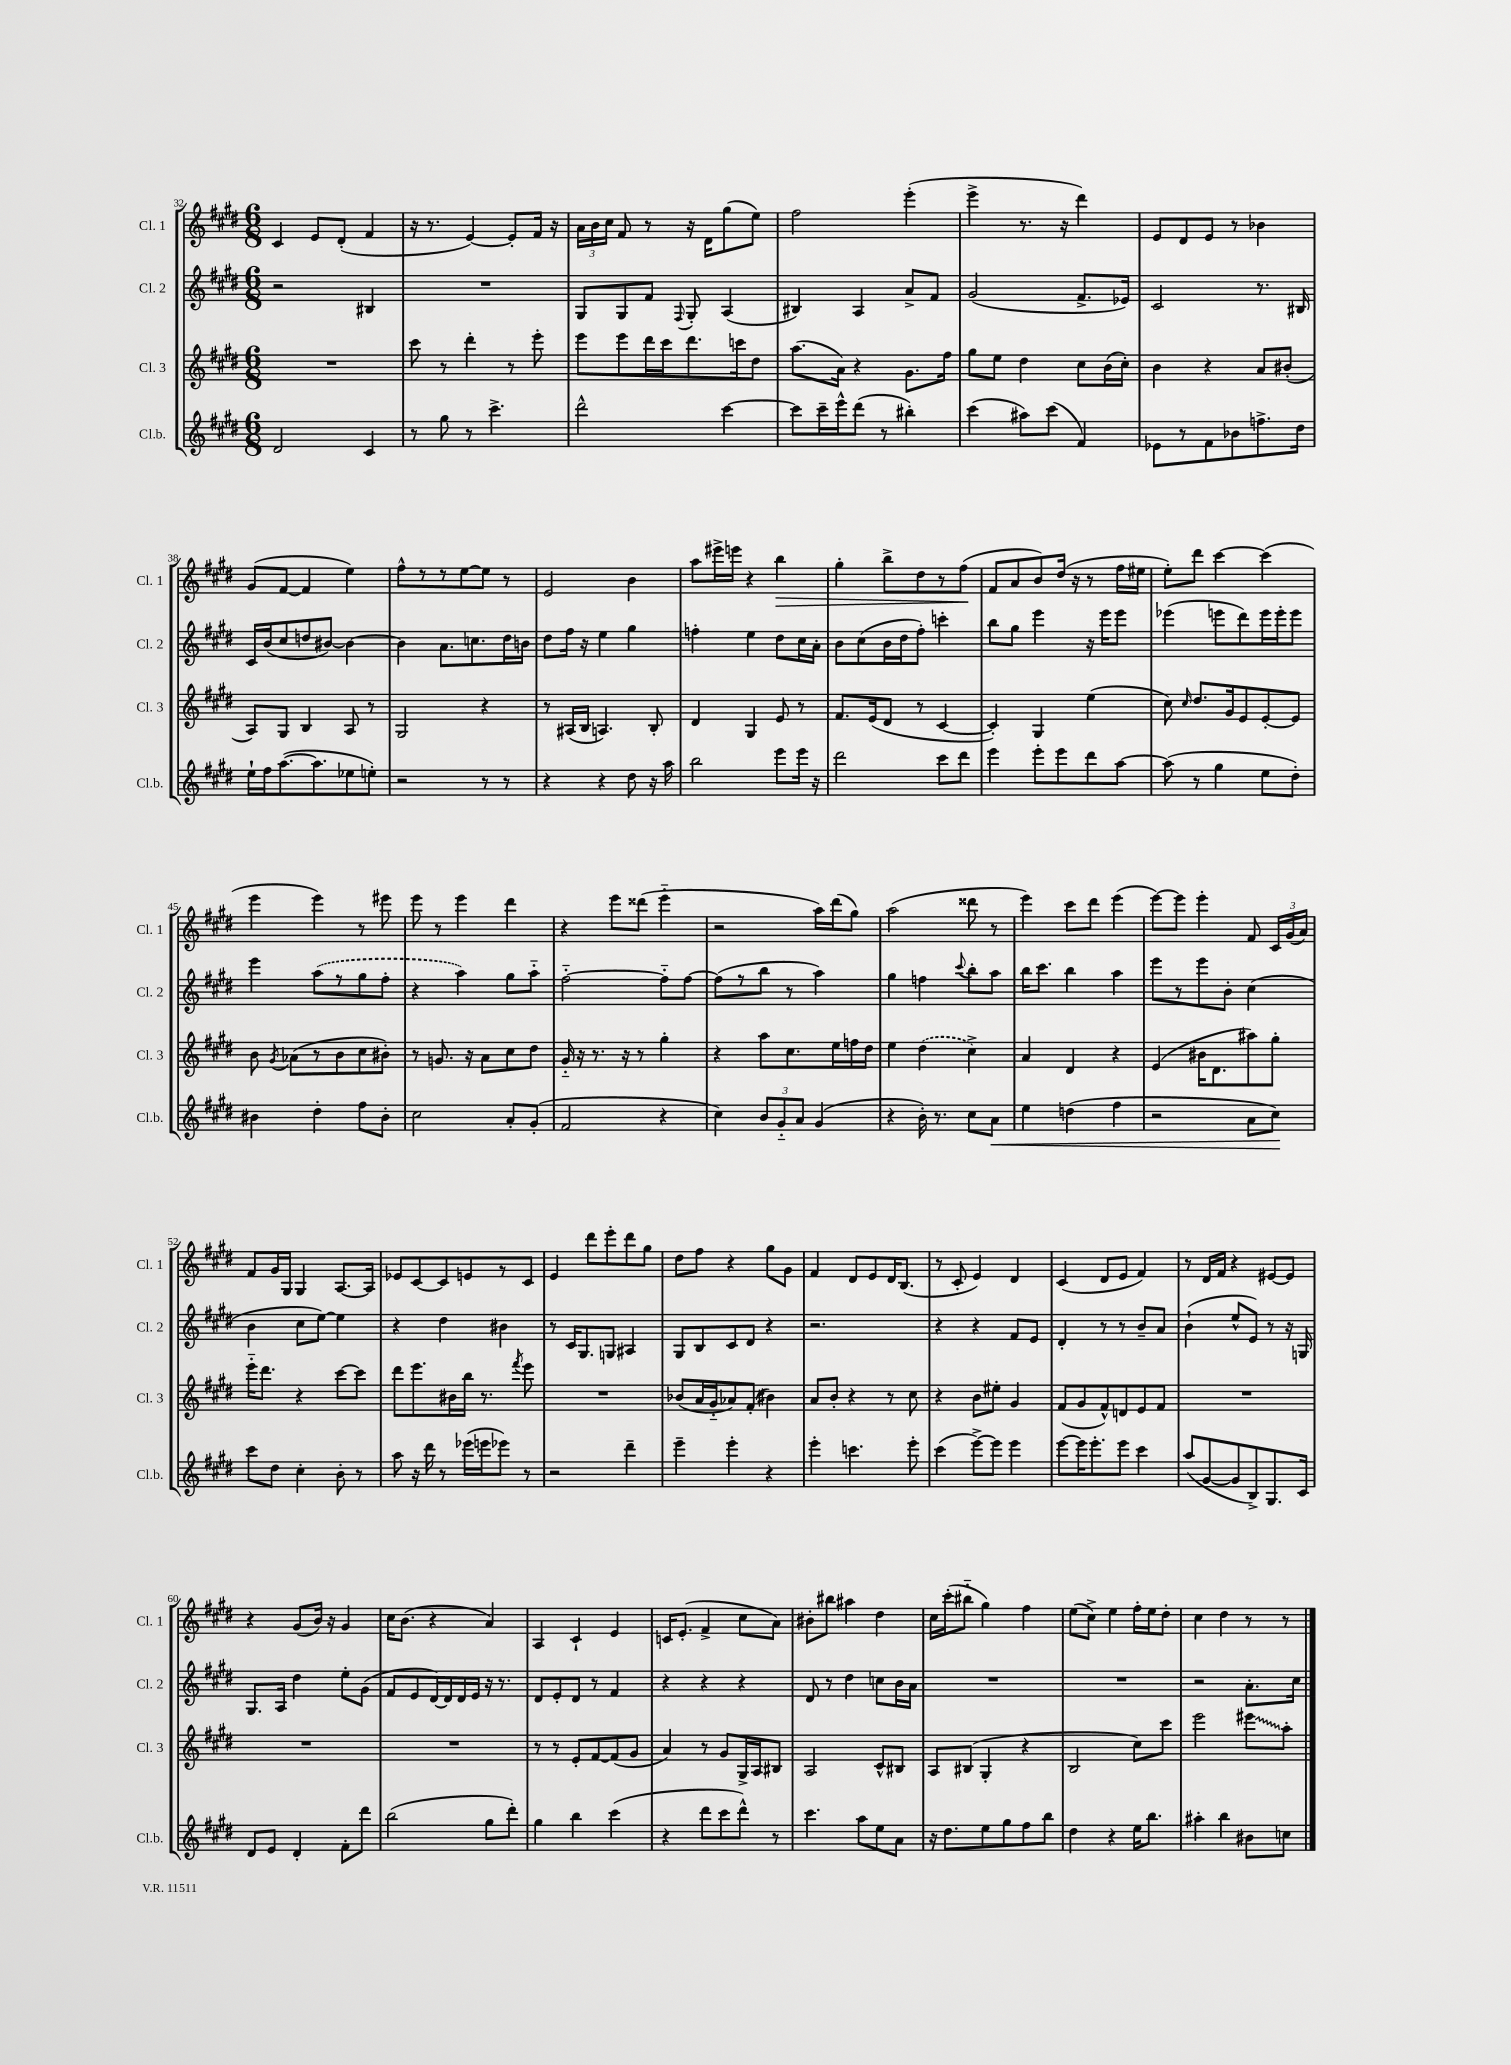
<<
\new StaffGroup <<
\new Staff = "s0" \with { instrumentName = "Cl. 1" shortInstrumentName = "Cl. 1" } {
    \clef treble \key e \major \numericTimeSignature \time 6/8
    \autoBeamOff cis'4 e'8[ dis'8]-.( fis'4 |
    r16 r8. e'4~) e'8[-. fis'16] r16 |
    \tuplet 3/2 { a'16[ b'16 cis''16] } fis'8 r8 r16 dis'16[ gis''8( e''8]) |
    fis''2 e'''4-.( |
    e'''4-> r8. r16 dis'''4) |
    e'8[ dis'8 e'8] r8 bes'4 |
    gis'8[( fis'8]~ fis'4 e''4) |
    fis''8[-^ r8 r8 e''8~ e''8] r8 |
    e'2 b'4 |
    a''8[ eis'''16-> e'''16] r4 b''4\> |
    gis''4-. b''8[-> dis''8 r8 fis''8]\!( |
    fis'8[ a'8 b'8) dis''16]( r16 r8 fis''16[ eis''16] |
    e''8[-.) dis'''8] cis'''4~ cis'''4( |
    e'''4 e'''4) r8 eis'''8 |
    e'''8 r8 e'''4 dis'''4 |
    r4 e'''8[ disis'''8]( e'''4-_ |
    r2 a''16[) dis'''16( gis''8]) |
    a''2( disis'''8 r8 |
    e'''4) cis'''8[ dis'''8] e'''4( |
    e'''8[~) e'''8] e'''4-. fis'8 \tuplet 3/2 { cis'16[ gis'16( a'16]) } |
    fis'8[ gis'16 gis16] gis4 a8.[~ a16] |
    ees'8[ cis'8~ cis'8 e'8 r8 cis'8] |
    e'4 dis'''8[ e'''8-. dis'''8 gis''8] |
    dis''8[ fis''8] r4 gis''8[ gis'8] |
    fis'4 dis'8[ e'8 dis'16 b8.]( |
    r8 cis'8-. e'4) dis'4 |
    cis'4( dis'8[ e'8] fis'4) |
    r8 dis'16[ fis'16] r4 eis'8[~ eis'8] |
    r4 gis'8[( b'16]) r16 gis'4 |
    cis''16[ b'8.]( r4 a'4) |
    a4 cis'4-! e'4 |
    c'16[ e'8.]-.( fis'4-> cis''8[ a'8]) |
    bis'8[-. bis''8] ais''4 dis''4 |
    cis''16[ cis'''16-.( bis''8]-_ gis''4) fis''4 |
    e''8[( cis''8]->) e''4 fis''16[-. e''16 dis''8]-. |
    cis''4 dis''4 r8 r8 \bar "|." |
}
\new Staff = "s1" \with { instrumentName = "Cl. 2" shortInstrumentName = "Cl. 2" } {
    \clef treble \key e \major \numericTimeSignature \time 6/8
    \autoBeamOff r2 bis4 |
    R2. |
    gis8[ gis8 fis'8] \appoggiatura { fis8 } gis8-. a4( |
    bis4) a4 a'8[-> fis'8] |
    gis'2( fis'8.[-> ees'16]) |
    cis'2 r8. bis16 |
    cis'16[ b'16( cis''8 d''8 bis'8]~) bis'4~ |
    bis'4 a'8.[ c''8. dis''16 b'16] |
    dis''8[ fis''16] r16 e''4 gis''4 |
    f''4-. e''4 dis''8[ cis''16 a'16]-. |
    b'8[ cis''8( b'16 dis''16 fis''8]-.) c'''4-. |
    b''8[ gis''8] e'''4 r16 e'''16[ e'''8] |
    ees'''4( e'''8[ dis'''8) e'''16 e'''16-. e'''8] |
    e'''4 \once \slurDashed a''8[( r8 gis''8 fis''8]-. |
    r4 a''4) gis''8[ a''8]-_ |
    fis''2~-_ fis''8[-_ fis''8]~ |
    fis''8[( r8 b''8] r8 a''4) |
    gis''4 f''4 \appoggiatura { cis'''8 } b''8[-. a''8] |
    b''16[ cis'''8.] b''4 a''4 |
    e'''8[ r8 e'''8 b'8]-. cis''4( |
    b'4 cis''8[ e''8]~) e''4 |
    r4 dis''4 bis'4 |
    r8 cis'16[ gis8. g8] ais4 |
    gis8[ b8 cis'8 dis'8] r4 |
    r2. |
    r4 r4 fis'8[ e'8] |
    dis'4-. r8 r8 b'8[-- a'8] |
    b'4-!( e''8[-^ e'8]) r8 r16 g16 |
    gis8.[ a16] dis''4 e''8[-. gis'8]( |
    fis'8[ e'8 dis'16~) dis'16 dis'16 e'16] r16 r8. |
    dis'8[ e'8-. dis'8] r8 fis'4 |
    r4 r4 r4 |
    dis'8 r8 dis''4 c''8[ b'16 a'16] |
    R2. |
    R2. |
    r2 a'8.[-. cis''16] \bar "|." |
}
\new Staff = "s2" \with { instrumentName = "Cl. 3" shortInstrumentName = "Cl. 3" } {
    \clef treble \key e \major \numericTimeSignature \time 6/8
    \autoBeamOff R2. |
    cis'''8 r8 dis'''4-. r8 e'''8-. |
    e'''8[ e'''8 dis'''16 cis'''16 dis'''8. c'''16 dis''8] |
    a''8.[( a'16]) r4 gis'8.[ fis''16] |
    gis''8[ e''8] dis''4 cis''8[ b'16( cis''16]-.) |
    b'4 r4 a'8[ bis'8]-.( |
    a8[) gis8] b4 a8 r8 |
    gis2 r4 |
    r8 ais16[( b16] a4.) b8-. |
    dis'4 gis4 e'8 r8 |
    fis'8.[ e'16( dis'8] r8 cis'4~ |
    cis'4-.) gis4 e''4( |
    cis''8) \grace { cis''16 } dis''8.[ gis'16 e'8 e'8~-. e'8] |
    b'8 \acciaccatura { gis'8 } aes'8[( r8 b'8 cis''8 bis'8]-.) |
    r8 g'8. r16 a'8[ cis''8 dis''8] |
    gis'16-_ r16 r8. r16 r8 gis''4-. |
    r4 a''8[ cis''8. e''16 f''16 dis''16] |
    e''4 \once \slurDashed dis''4( cis''4->) |
    a'4 dis'4 r4 |
    e'4( bis'16[ dis'8. ais''8) gis''8]-. |
    e'''16[-_ dis'''8.] r4 cis'''8[~ cis'''8] |
    dis'''8[ e'''8. bis'16 b''16] r8. \acciaccatura { fis'''8 } e'''8 |
    R2. |
    bes'8[( a'16 gis'16-_ aes'8) fis'8]-.( bis'4) |
    a'8[ b'8]-. r4 r8 cis''8 |
    r4 b'8[ eis''8]-. gis'4 |
    fis'8[( gis'8 fis'8-^) d'8 e'8 fis'8] |
    R2. |
    R2. |
    R2. |
    r8 r8 e'8[-. fis'8~ fis'8( gis'8] |
    a'4) r8 gis'8[ gis16-> a16 bis8] |
    a2 cis'8[-^ bis8] |
    a8[ bis8]( gis4-. r4 |
    b2 cis''8[) cis'''8] |
    e'''2 \once \override Glissando.style = #'zigzag eis'''8[\glissando a''8]-. \bar "|." |
}
\new Staff = "s3" \with { instrumentName = "Cl.b." shortInstrumentName = "Cl.b." } {
    \clef treble \key e \major \numericTimeSignature \time 6/8
    \autoBeamOff dis'2 cis'4 |
    r8 gis''8 r8 cis'''4.-> |
    dis'''2-^ cis'''4~ |
    cis'''8[ cis'''16-- e'''16-^ dis'''8]( r8 bis''4-.) |
    cis'''4( ais''8[) cis'''8]( fis'4) |
    ees'8[ r8 fis'8 bes'8 f''8.-> dis''16] |
    e''16[-! fis''16 a''8.~( a''8. ees''8 e''8]-.) |
    r2 r8 r8 |
    r4 r4 dis''8 r16 a''16 |
    b''2 e'''8[ e'''16] r16 |
    dis'''2 cis'''8[ dis'''8] |
    e'''4 e'''8[-. e'''8 dis'''8 a''8]~ |
    a''8( r8 gis''4 e''8[ dis''8]-.) |
    bis'4 dis''4-. fis''8[ bis'8]-. |
    cis''2 a'8[-. gis'8]-.( |
    fis'2 r4 |
    cis''4) \tuplet 3/2 { b'8[ gis'8-_ a'8] } gis'4( |
    r4 b'16-.) r8. cis''8[ a'8]\< |
    e''4 d''4( fis''4 |
    r2 a'8[ cis''8]\!) |
    cis'''8[ dis''8] cis''4-. b'8-. r8 |
    a''8 r16 dis'''16 r8 ees'''16[( e'''16 ees'''8]) r8 |
    r2 dis'''4-- |
    e'''4-- e'''4-. r4 |
    e'''4-. c'''4. e'''8-. |
    cis'''4( e'''8[~->) e'''8] e'''4 |
    e'''8[~ e'''16 e'''8.-. e'''8] cis'''4 |
    a''8[( gis'8~ gis'8 b8->) gis8. cis'16] |
    dis'8[ e'8] dis'4-. fis'8[-. dis'''8] |
    b''2( gis''8[ dis'''8]-.) |
    gis''4 b''4 cis'''4( |
    r4 dis'''8[ cis'''8 dis'''8]-^) r8 |
    cis'''4. a''8[ e''8 a'8] |
    r16 dis''8.[ e''8 gis''8 fis''8 b''8] |
    dis''4 r4 e''16[ b''8.] |
    ais''4-. b''4 bis'8[ c''8] \bar "|." |
}
>>
>>
\layout { \context { \Score currentBarNumber = #32 } }
